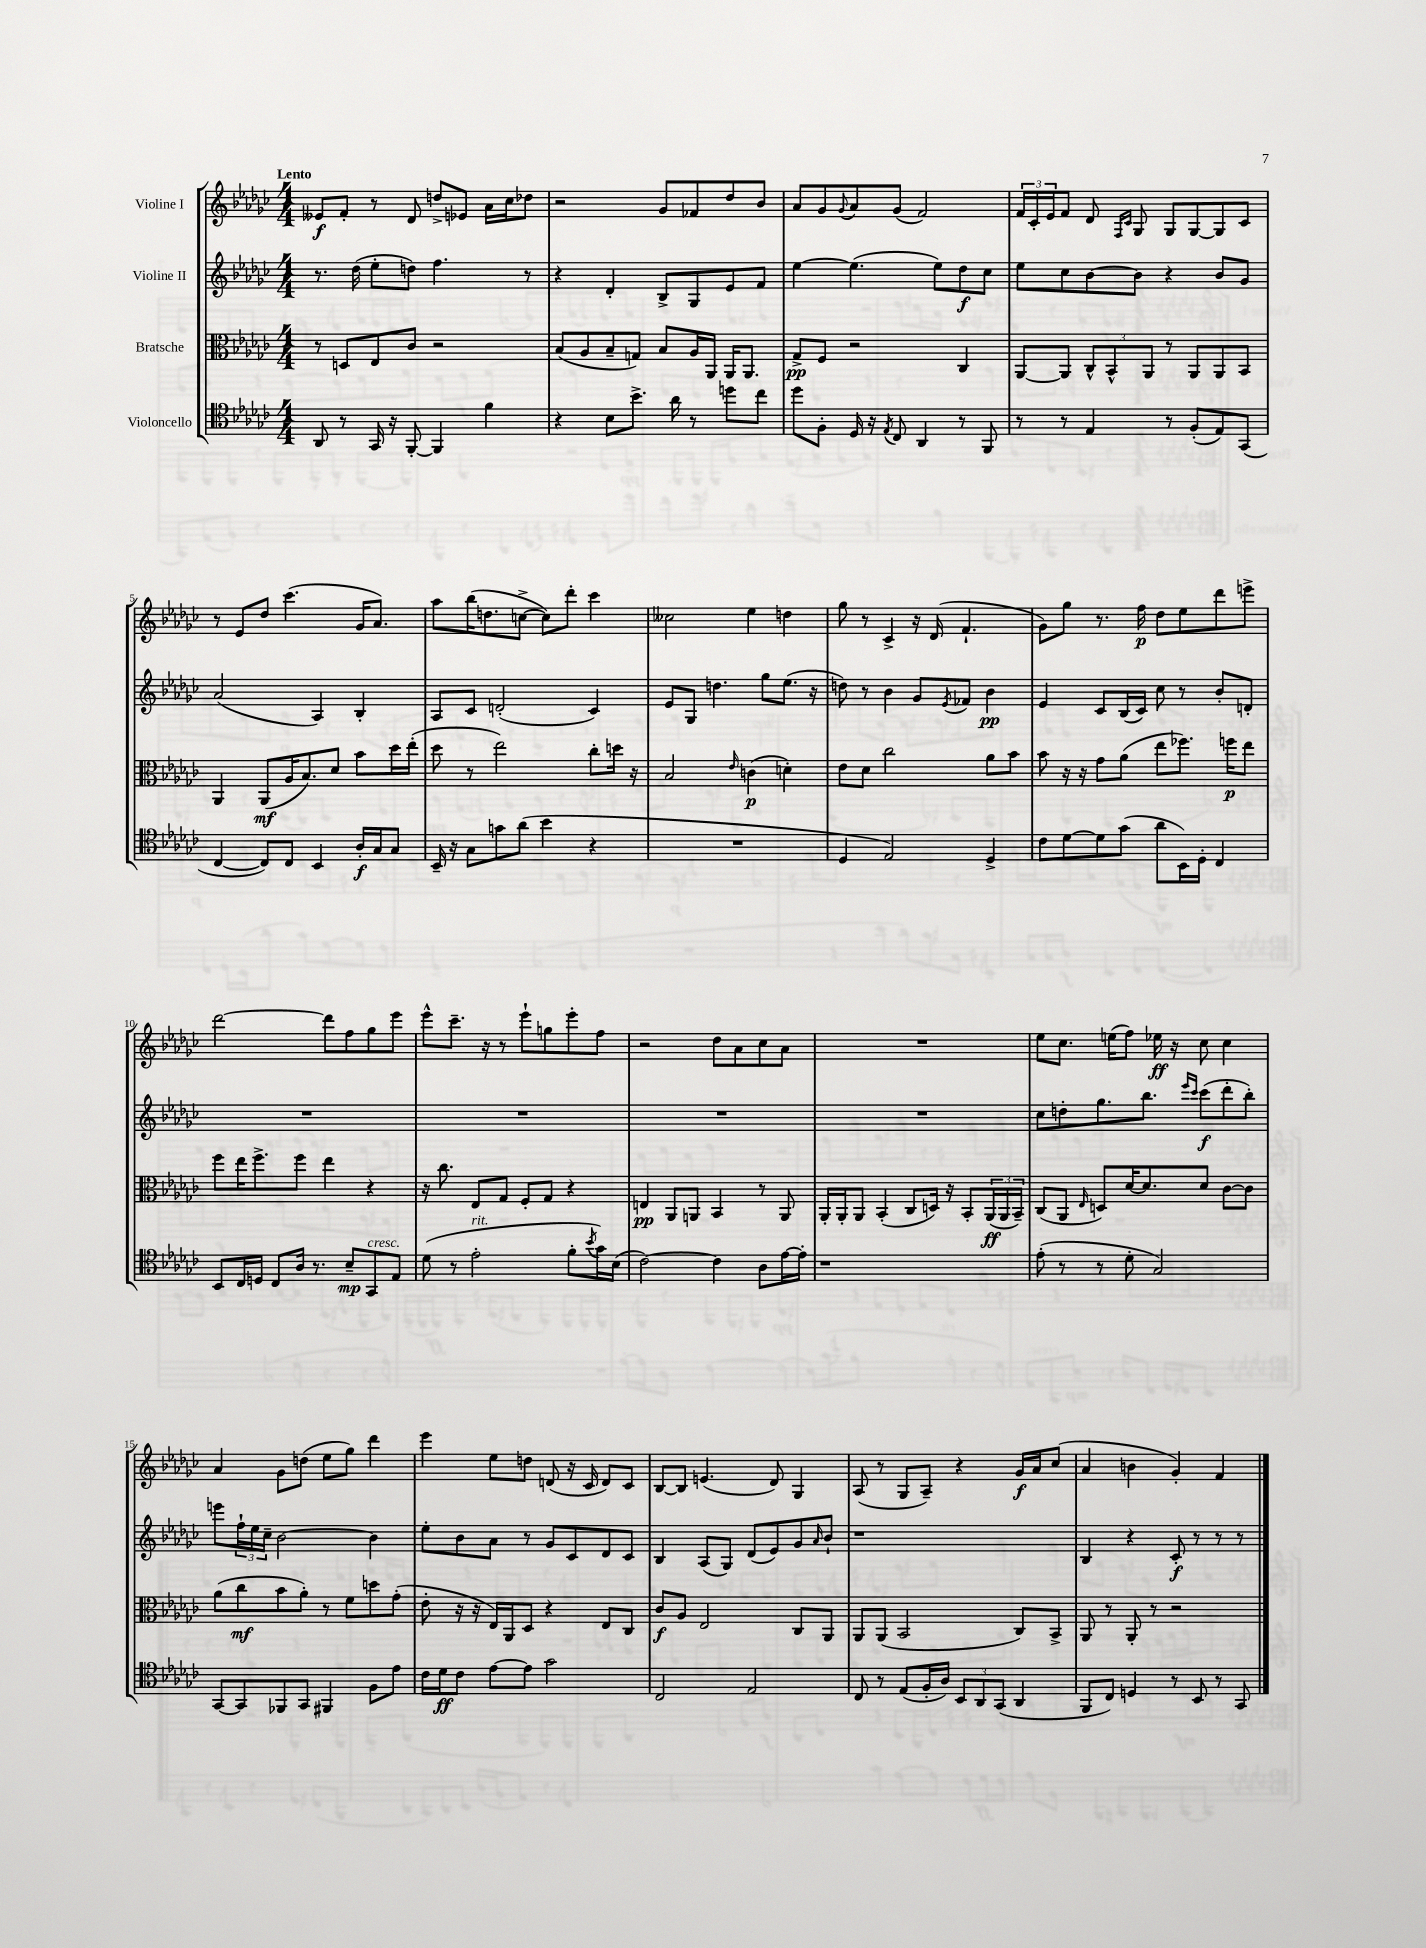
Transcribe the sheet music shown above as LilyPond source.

<<
\new StaffGroup <<
\new Staff = "s0" \with { instrumentName = "Violine I" } {
    \clef treble \key ges \major \numericTimeSignature \time 4/4 \tempo "Lento"
    eeses'8\f f'8-. r8 des'8 d''8-> ees'8 aes'16 ces''16 des''8 |
    r2 ges'8 fes'8 des''8 bes'8 |
    aes'8 ges'8 \appoggiatura { ges'8 } aes'8 ges'8( f'2) |
    \tuplet 3/2 { f'16 ces'16-. ees'16 } f'8 des'8 \grace { f16 ces'16 } ges8 ges8 ges8~ ges8 ces'8 |
    r8 ees'8 des''8 ces'''4.( ges'16 aes'8.) |
    aes''8 bes''16( d''8. c''8~-> c''8) des'''8-. ces'''4 |
    ceses''2 ees''4 d''4 |
    ges''8 r8 ces'4-> r16 des'16( f'4.-! |
    ges'8) ges''8 r8. f''16\p des''8 ees''8 des'''8 e'''8-> |
    des'''2~ des'''8 f''8 ges''8 ees'''8 |
    ees'''8-^ ces'''8.-- r16 r8 ees'''8-! g''8 ees'''8-. f''8 |
    r2 des''8 aes'8 ces''8 aes'8 |
    R1 |
    ees''8 ces''8. e''16( f''8) ees''16\ff r16 ces''8 ces''4 |
    aes'4 ges'8 d''8( ees''8 ges''8) des'''4 |
    ees'''4 ees''8 d''8 d'8( r16 ces'16 d'8) ces'8 |
    bes8~ bes8 e'4.( des'8) ges4 |
    aes8( r8 ges8 aes8--) r4 ges'16\f aes'16 ces''8( |
    aes'4 b'4 ges'4-.) f'4 \bar "|." |
}
\new Staff = "s1" \with { instrumentName = "Violine II" } {
    \clef treble \key ges \major \numericTimeSignature \time 4/4
    r8. des''16( ees''8-. d''8) f''4. r8 |
    r4 des'4-. bes8-> ges8 ees'8 f'8 |
    ees''4~ ees''4.( ees''8) des''8\f ces''8 |
    ees''8 ces''8 bes'8~ bes'8 r4 bes'8 ges'8 |
    aes'2( aes4) bes4-. |
    aes8 ces'8 d'2-.( ces'4) |
    ees'8 ges8 d''4. ges''8 ees''8.( r16 |
    d''8) r8 bes'4 ges'8 \acciaccatura { ees'8 } fes'8 bes'4\pp |
    ees'4 ces'8 bes16( ces'16) ces''8 r8 bes'8-. d'8-. |
    R1 |
    R1 |
    R1 |
    R1 |
    ces''8 d''8-. ges''8. bes''8. \grace { ees'''16 ces'''16 } ces'''8\f( des'''8-. bes''8-.) |
    e'''8 \tuplet 3/2 { f''16-! ees''16 ces''16-- } bes'2~ bes'4 |
    ees''8-. bes'8 aes'8 r8 ges'8 ces'8 des'8 ces'8 |
    bes4 aes8( ges8) des'8( ees'8) ges'8 \grace { aes'16 } bes'8-! |
    r1 |
    bes4 r4 ces'8-.\f r8 r8 r8 \bar "|." |
}
\new Staff = "s2" \with { instrumentName = "Bratsche" } {
    \clef alto \key ges \major \numericTimeSignature \time 4/4
    r8 d8 ees8 ces'8 r2 |
    bes8( aes8 bes8-- g8) bes8 aes16 aes,16 aes,16 aes,8. |
    ges8->\pp f8 r2 ces4 |
    aes,8~ aes,8 \tuplet 3/2 { ces8-^ bes,8-^ aes,8 } r8 aes,8 aes,8 bes,8 |
    aes,4 aes,8\mf( aes16 bes8.) des'8 bes'8 des''16 ees''16-.( |
    des''8 r8 ees''2) ces''8-. d''16 r16 |
    bes2 \grace { ees'16 } c'4\p( d'4-.) |
    ees'8 des'8 ces''2 aes'8 bes'8 |
    bes'8 r16 r16 ges'8 aes'8( ees''8 fes''8.) f''16\p ees''8 |
    f''8 ees''16 f''8.-> f''8 ees''4 r4 |
    r16 ces''8. ees8 ges8 f8-. ges8 r4 |
    e4\pp aes,8 a,8 bes,4 r8 a,8 |
    aes,16-. aes,16-. aes,8 bes,4-.( ces8 d16) r16 bes,8-. \tuplet 3/2 { aes,16\ff( aes,16 bes,16--) } |
    ces8( aes,8 \grace { ees16 } d8) des'16~ des'8. des'8 ces'8~ ces'8 |
    aes'8( ces''8\mf bes'8 aes'8-.) r8 f'8 d''8 ges'8-.( |
    ees'8-. r16 r16 ees16) aes,16 des8 r4 ees8 ces8 |
    ces'8\f aes8 ees2 ces8 aes,8 |
    aes,8 aes,8( bes,2 ces8) bes,8-> |
    aes,8 r8 aes,8-. r8 r2 \bar "|." |
}
\new Staff = "s3" \with { instrumentName = "Violoncello" } {
    \clef tenor \key ges \major \numericTimeSignature \time 4/4
    aes,8 r8 ges,16 r16 f,8~-. f,4 f'4 |
    r4 bes8 bes'8.-> aes'16 r8 d''8 ces''8 |
    des''8 f8-. des16 r16 \acciaccatura { ees8 } ces8 aes,4 r8 f,8 |
    r8 r8 ees4 r8 f8-.( ees8) ges,8( |
    ces4~ ces8) ces8 bes,4 aes16-.\f ges16 ges8 |
    bes,16-- r16 ges8 g'8 aes'8( bes'4 r4 |
    R1 |
    des4 ees2) des4-> |
    ces'8 des'8~ des'8 ges'8( aes'8 bes,16) des16-. ces4 |
    bes,8 ces16 d16 ces8 aes16 r8. bes8--\mp ges,8^\markup { \italic "cresc." } ees8 |
    des'8( r8 ees'2-.^\markup { \italic "rit." } f'8-. \acciaccatura { bes'8 } ges'16) bes16( |
    ces'2~) ces'4 aes8 ees'16~ ees'16-. |
    r1 |
    ees'8-.( r8 r8 des'8-. ges2) |
    ges,8~ ges,8 fes,8 ges,8 fis,4 f8 ees'8 |
    ces'16 des'16\ff ces'8 ees'8~ ees'8 ges'2 |
    ces2 ees2 |
    ces8 r8 ees8( f16-. aes16) \tuplet 3/2 { bes,8 aes,8 ges,8( } aes,4 |
    f,8 ces8) d4 r8 bes,8 r8 ges,8 \bar "|." |
}
>>
>>
